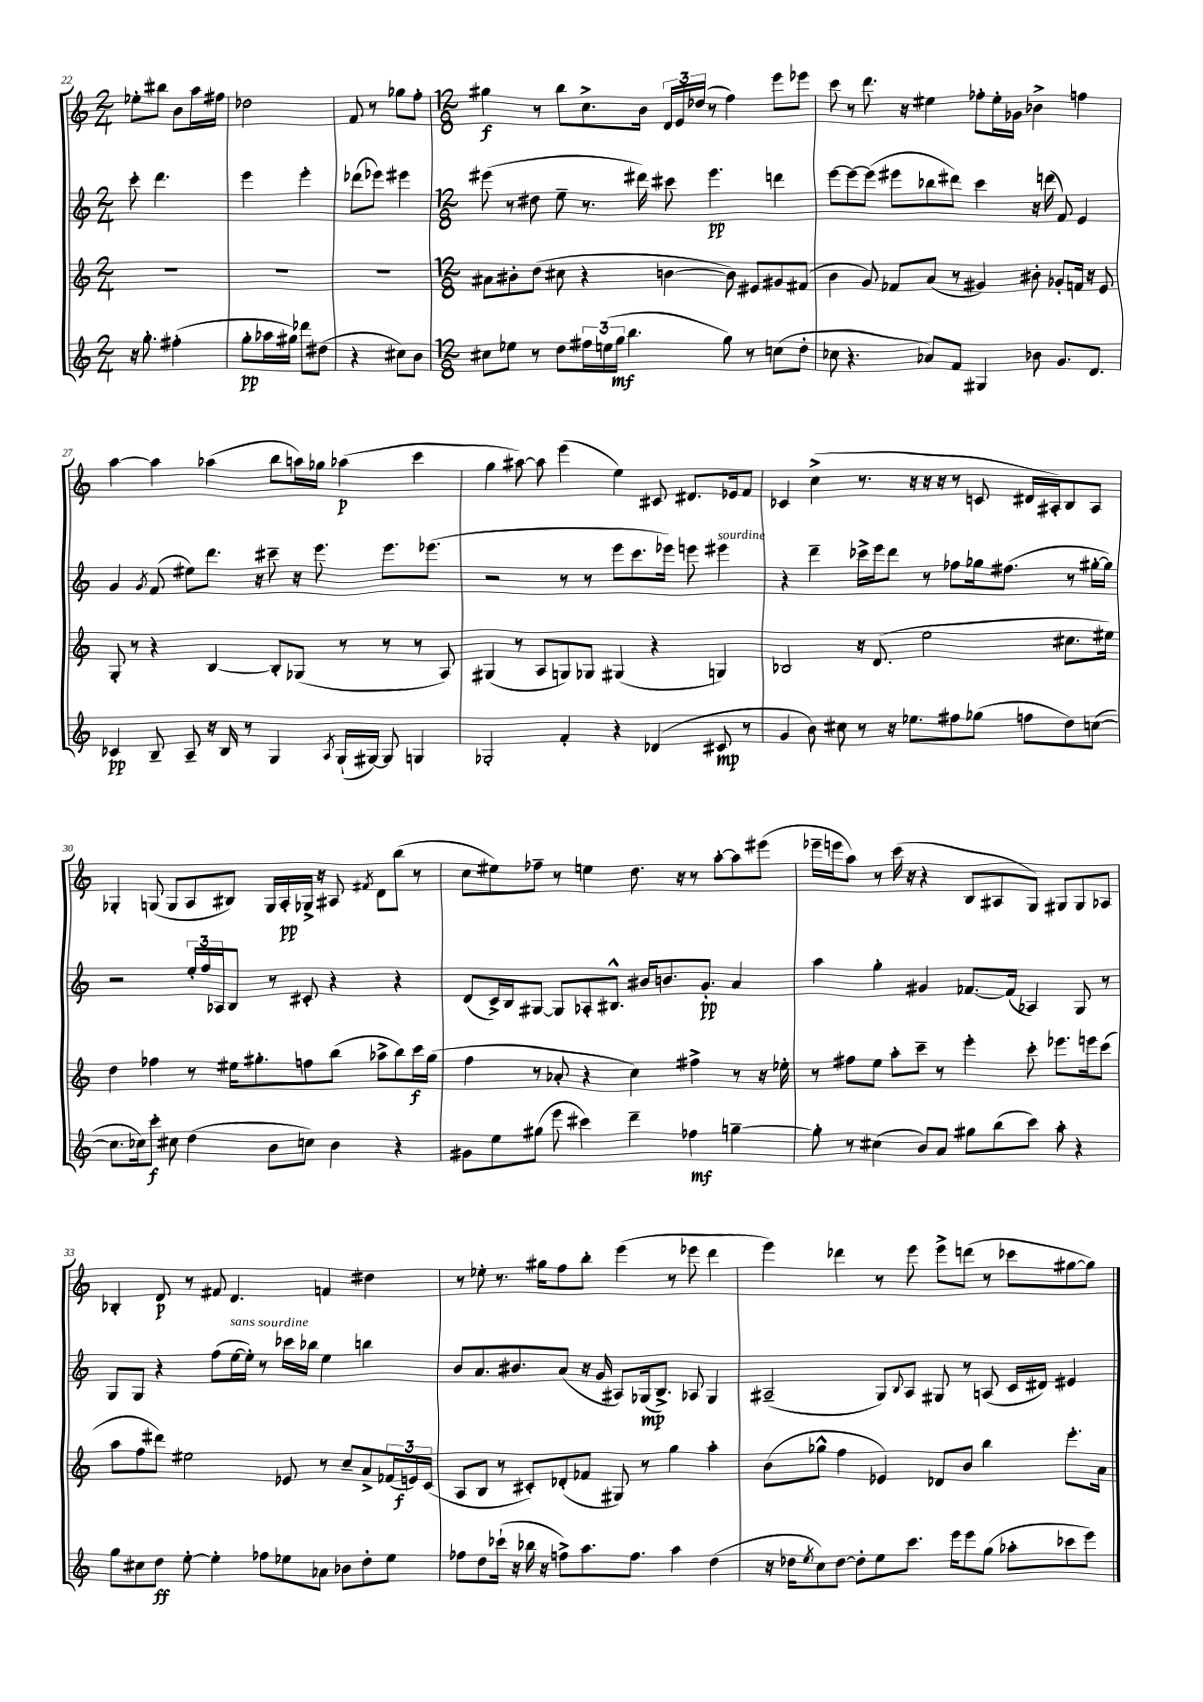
<<
\new StaffGroup <<
\new Staff = "s0" {
    \clef treble \key c \major \numericTimeSignature \time 2/4
    ees''8-. bis''8 b'8 a''16 fis''16 |
    des''2 |
    f'8 r8 ges''8 f''8-. |
    \numericTimeSignature \time 12/8 gis''4\f r8 b''8 c''8.-> b'16 \tuplet 3/2 { d'16 e'16 des''16( } r8 f''4) e'''8 ees'''8 |
    c'''8 r8 d'''8. r16 eis''4 fes''8-. eis''16-. ges'16 bes'4-> f''4 |
    a''4~ a''4 aes''4( b''8 a''16) ges''16 aes''4\p( c'''4 |
    g''4 ais''8~) ais''8 e'''4( e''4) cis'8 dis'8. ees'16 f'8 |
    ces'4 c''4->( r8. r16 r16 r16 r8 c'8 dis'16 ais16-.) b8 ais8 |
    ges4-. g8( g8 a8 bis8) g16 a16-.\pp ges16-> r16 ais8 \acciaccatura { fis'8 } d'8 b''8( r8 |
    c''8 eis''8) fes''8-- r8 e''4 d''8. r16 r8 a''8~-. a''8 eis'''8( |
    ees'''16-- e'''16 a''8) r8 c'''16( r16 r4 b8 ais8 g8) gis8 gis8 aes8 |
    bes4-. d'8\p r8 fis'8 d'4. f'4 dis''4 |
    r8 ees''8-. r8. gis''16 f''8 b''8-. e'''4( r8 ees'''8 d'''4 |
    e'''4) des'''4 r8 e'''8 e'''8-> d'''8( r8 ces'''8 gis''8~ gis''8) \bar "|." |
}
\new Staff = "s1" {
    \clef treble \key c \major \numericTimeSignature \time 2/4
    c'''8-. d'''4. |
    e'''4 e'''4-. |
    des'''8( ees'''8) eis'''4 |
    \numericTimeSignature \time 12/8 eis'''8( r8 dis''8 e''8-- r8. dis'''16) cis'''8 eis'''4.\pp d'''4 |
    e'''8~ e'''8~ e'''8( eis'''8 bes''8 dis'''8) c'''4 r16 d'''16( f'8) e'4 |
    g'4 \acciaccatura { g'8 } f'8( eis''8) d'''8. r16 cis'''8-- r16 e'''8. e'''8. ees'''8.( |
    r2 r8 r8 e'''8 c'''8. ees'''16) e'''8 eis'''4^\markup { \italic "sourdine" } |
    r4 d'''4-- ces'''16-> e'''16 d'''8 r8 fes''8 ges''16 fis''8.( r8 gis''16~-. gis''16) |
    r2 \tuplet 3/2 { e''16-. f''16 aes16 } b8 r8 cis'8-. r4 r4 |
    d'8( c'16->) b16 gis8~ gis8 aes8-. bis8.-^ bis'16 b'8. g'8.-.\pp a'4 |
    a''4 g''4-. gis'4 fes'8.~ fes'16( aes4) g8 r8 |
    g8 g8 r4 f''8( e''16~^\markup { \italic "sans sourdine" } e''16-.) r8 ces'''16 bes''16 e''4 b''4 |
    b'8 a'8. bis'8. a'8( r16 g'16 ais8) ges16\mp( b8.->) aes8 ges4 |
    ais2--( g8) \appoggiatura { b8 } ais8 gis8 r8 a8( c'16 dis'16) eis'4 \bar "|." |
}
\new Staff = "s2" {
    \clef treble \key c \major \numericTimeSignature \time 2/4
    R2 |
    R2 |
    R2 |
    \numericTimeSignature \time 12/8 ais'8 bis'8-. d''8( cis''8 r4 b'4~ b'8) eis'8 gis'8 fis'8( |
    b'4 g'8) fes'8 a'8( r8 gis'4) bis'8-. ges'8-. f'16 r16 e'8 |
    g8-. r8 r4 b4~ b8-. ges8( r8 r8 r8 a8) |
    gis4( r8 a8 g8) ges8 gis4( r4 g4) |
    bes2 r16 d'8.( e''2 cis''8. eis''16) |
    d''4 fes''4 r8 eis''16 gis''8.-. f''8 b''8( aes''8-> b''8) c'''16\f gis''16( |
    f''4 r8 aes'8-. r4 c''4) fis''4-> r8 r16 ees''16-. |
    r8 fis''8 e''8 a''8-. c'''8-- r8 e'''4-. c'''8-. ees'''8. e'''16 c'''8( |
    a''8 f''8 dis'''8) eis''2 ees'8 r8 c''8-- a'8-> \tuplet 3/2 { fes'16( e'16\f) c'16( } |
    a8 b8 r8 cis'8-.) des'8-.( fes'8 gis8) r8 g''4 a''4-. |
    b'8( ges''8-^ f''4 ees'4) des'8 b'8 b''4 e'''8.-. a'16 \bar "|." |
}
\new Staff = "s3" {
    \clef treble \key c \major \numericTimeSignature \time 2/4
    r16 g''8.-. fis''4-.( |
    g''8-.\pp aes''16 gis''16) des'''8 dis''8( |
    r4 cis''8) b'8 |
    \numericTimeSignature \time 12/8 cis''8 ees''8 r8 d''8 \tuplet 3/2 { fis''16 e''16( g''16\mf } b''4. g''8) r8 c''8( d''8-. |
    ces''8 r4. aes'8) f'8 gis4 bes'8 g'8. d'8. |
    ces'4\pp b8-- a8-- r16 b16 r8 g4 \acciaccatura { a8 } g16-!( gis16~) gis8 g4 |
    ges2-. f'4-. r4 des'4( cis'8\mp r8 |
    g'4 b'8) cis''8 r8 r16 ees''8. fis''8 ges''8( f''8 d''8) c''8~( |
    c''8. ces''16) c'''8-.\f cis''8 d''4( b'8 c''8) b'4 r4 |
    gis'8 e''8 gis''8( e'''8 cis'''4) d'''4-- fes''4\mf g''4~-- |
    g''8-. r8 cis''4( b'8) a'8 gis''8 b''8( c'''8) a''8-. r4 |
    g''8 cis''8 d''8\ff e''8~-. e''4-. fes''8 ees''8 aes'8 bes'8 d''8-. ees''8 |
    fes''8 d''8 ces'''16-!( r16 bes''16 r16 f''8->) a''8. f''8. a''4 d''4( |
    r16 des''16 \acciaccatura { e''8 } c''8) des''8~ des''8-. e''8 c'''8. e'''16 e'''8 g''8( aes''8-. ces'''8 e'''8) \bar "|." |
}
>>
>>
\layout { \context { \Score currentBarNumber = #22 } }
